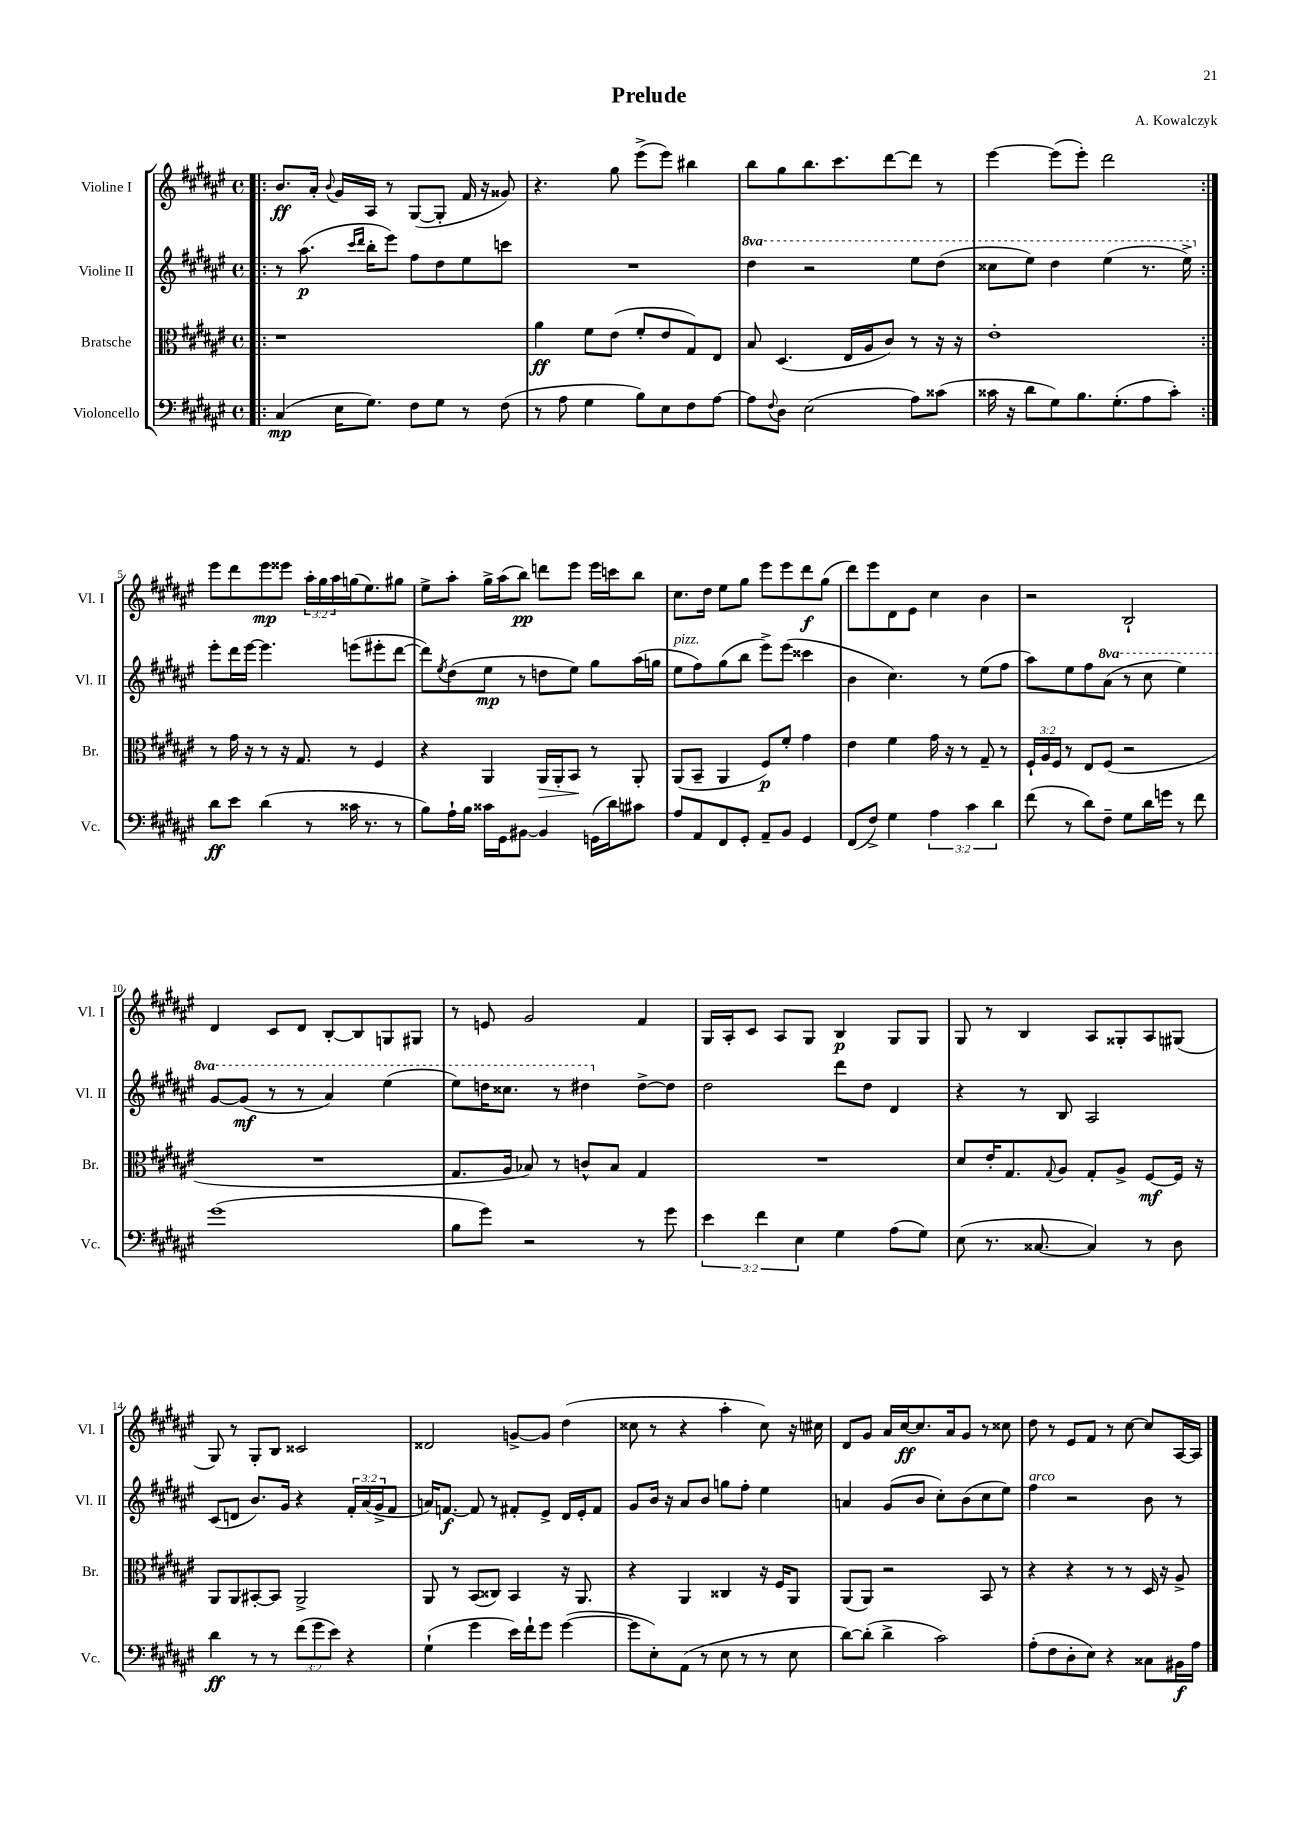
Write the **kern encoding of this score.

**kern	**dynam	**kern	**dynam	**kern	**dynam	**kern	**dynam
*part4	*part4	*part3	*part3	*part2	*part2	*part1	*part1
*staff4	*staff4	*staff3	*staff3	*staff2	*staff2	*staff1	*staff1
*I"Violoncello	*	*I"Bratsche	*	*I"Violine II	*	*I"Violine I	*
*I'Vc.	*	*I'Br.	*	*I'Vl. II	*	*I'Vl. I	*
*clefF4	*	*clefC3	*	*clefG2	*	*clefG2	*
*k[f#c#g#d#a#e#]	*	*k[f#c#g#d#a#e#]	*	*k[f#c#g#d#a#e#]	*	*k[f#c#g#d#a#e#]	*
*M4/4	*	*M4/4	*	*M4/4	*	*M4/4	*
*met(c)	*	*met(c)	*	*met(c)	*	*met(c)	*
=1!|:	=1!|:	=1!|:	=1!|:	=1!|:	=1!|:	=1!|:	=1!|:
(4C#/	mp	1r	.	8r	.	8.b/L	ff
.	.	.	.	(8.aa#\	p	.	.
.	.	.	.	.	.	16a#'/Jk	.
.	.	.	.	.	.	8qqb/	.
16E#\KL	.	.	.	.	.	16g#/LL	.
.	.	.	.	16qqccc#/LL	.	.	.
.	.	.	.	16qqddd#/JJ	.	.	.
8.G#\J)	.	.	.	16bb'\KL	.	16A#/JJ	.
.	.	.	.	8eee#\J)	.	8r	.
8F#\L	.	.	.	8ff#\L	.	([8G#/L	.
8G#\J	.	.	.	8dd#\	.	8G#'/J]	.
8r	.	.	.	8ee#\	.	16f#/	.
.	.	.	.	.	.	16r	.
(8F#\	.	.	.	8cccn\J	.	8g##X/)	.
=2	=2	=2	=2	=2	=2	=2	=2
8r	.	4a#\	ff	1r	.	4.r	.
8A#\	.	.	.	.	.	.	.
4G#\	.	8f#\L	.	.	.	.	.
.	.	(8e#\J	.	.	.	8gg#\	.
8B\L)	.	8f#'/L	.	.	.	(8eee#^\L	.
8E#\	.	8e#/	.	.	.	8eee#\J)	.
8F#\	.	8G#/)	.	.	.	4bb#X\	.
[8A#\J	.	8E#/J	.	.	.	.	.
=3	=3	=3	=3	=3	=3	=3	=3
*	*	*	*	*8va	*	*	*
8A#\L]	.	8B/	.	4ddd#\	.	8bb\L	.
8qqF#/	.	.	.	.	.	.	.
8D#\J	.	(4.D#/	.	.	.	8gg#\	.
(2E#\	.	.	.	2r	.	8.bb\	.
.	.	.	.	.	.	8.ccc#\	.
.	.	16E#/LL	.	.	.	.	.
.	.	16A#/J	.	.	.	.	.
.	.	8c#/J)	.	.	.	[8ddd#\	.
8A#\L)	.	8r	.	8eee#\L	.	8ddd#\J]	.
(8c##X\J	.	16r	.	(8ddd#\J	.	8r	.
.	.	16r	.	.	.	.	.
=4	=4	=4	=4	=4	=4	=4	=4
16c##X\	.	1e#'	.	8ccc##X\L	.	[4eee#\	.
16r	.	.	.	.	.	.	.
8d#\L	.	.	.	8eee#\J)	.	.	.
8G#\)	.	.	.	4ddd#\	.	(8eee#\L]	.
8.B\	.	.	.	.	.	8eee#'\J)	.
.	.	.	.	(4eee#\	.	2ddd#\	.
(8.G#'\	.	.	.	.	.	.	.
8A#\	.	.	.	8.r	.	.	.
8c##'\J)	.	.	.	.	.	.	.
.	.	.	.	16eee#^\)	.	.	.
!!LO:LB:g=z
=5:|!	=5:|!	=5:|!	=5:|!	=5:|!	=5:|!	=5:|!	=5:|!
*	*	*	*	*X8va	*	*	*
8d#\L	ff	8r	.	8eee#'\L	.	8eee#\L	.
8e#\J	.	16g#\	.	16ddd#\L	.	8ddd#\	.
.	.	16r	.	[16eee#\JJ	.	.	.
(4d#\	.	8r	.	4.eee#\]	.	8eee#\	mp
.	.	16r	.	.	.	8eee##X\J	.
.	.	8.G#/	.	.	.	.	.
8r	.	.	.	.	.	24aa#'\LL	.
.	.	.	.	.	.	24gg#\	.
.	.	.	.	.	.	24aa#\	.
16c##X\	.	8r	.	(8eeen\L	.	(16ggn\J	.
8.r	.	.	.	.	.	8.ee#\)	.
.	.	4F#/	.	8eee#X'\	.	.	.
8r	.	.	.	[8ddd#\J	.	8gg#X\J	.
=6	=6	=6	=6	=6	=6	=6	=6
8B\L)	.	4r	.	8ddd#\L])	.	8ee#^\L	.
.	.	.	.	8qee#/	.	.	.
16A#`\L	.	.	.	(8dd#\	.	8aa#'\J	.
16B\JJ	.	.	.	.	.	.	.
16c##X\LL	.	4AA#/	.	8ee#\J	mp	16gg#^\LL	.
16GG#\J	.	.	.	.	.	(16aa#\J	.
[8BB#X\J	.	.	.	8r	.	8bb\J)	pp
!	!	!	!LO:HP:b	!	!	!	!
4BB#/]	.	16AA#/LL	>	8ddn\L	.	8dddn\L	.
.	.	16AA#'/J	.	.	.	.	.
.	.	8BB/J	.	8ee#\J)	.	8eee#\J	.
(16GGn\LL	.	8r	]	8gg#\L	.	16eee#\LL	.
16d#\J)	.	.	.	.	.	16cccn\J	.
8c#X\J	.	8AA#'/	.	(16aa#\L	.	8bb\J	.
.	.	.	.	16ggn\JJ	.	.	.
=7	=7	=7	=7	=7	=7	=7	=7
!	!	!	!	!LO:TX:a:i:t=pizz.	!	!	!
8A#/L	.	(8AA#/L	.	8ee#\L	.	8.cc#\L	.
8AA#/	.	8BB~/J	.	8ff#\)	.	.	.
.	.	.	.	.	.	16dd#\Jk	.
8FF#/	.	4AA#/	.	(8gg#\	.	8ee#\L	.
8GG#'/J	.	.	.	8bb\J	.	8gg#\J	.
8AA#~/L	.	8F#/L)	p	8eee#^\L)	.	8eee#\L	.
8BB/J	.	8f#'/J	.	(8eee#\J	.	8eee#\	.
4GG#/	.	4g#\	.	4ccc##X\	.	8ddd#\	f
.	.	.	.	.	.	(8gg#\J	.
=8	=8	=8	=8	=8	=8	=8	=8
(8FF#/L	.	4e#\	.	4b\	.	8ddd#\L)	.
8F#^/J)	.	.	.	.	.	8eee#\	.
4G#\	.	4f#\	.	4.cc#\)	.	8d#\	.
.	.	.	.	.	.	8e#\J	.
6A#\	.	16g#\	.	.	.	4cc#\	.
.	.	16r	.	.	.	.	.
.	.	8r	.	8r	.	.	.
6c#\	.	.	.	.	.	.	.
.	.	8G#~/	.	(8ee#\L	.	4b\	.
6d#\	.	.	.	.	.	.	.
.	.	8r	.	8ff#\J	.	.	.
=9	=9	=9	=9	=9	=9	=9	=9
(8f#\	.	24F#`/LL	.	8aa#\L)	.	2r	.
.	.	24A#/	.	.	.	.	.
.	.	24F#/JJ	.	.	.	.	.
8r	.	8r	.	8ee#\	.	.	.
8d#\L)	.	8E#/L	.	8ff#\	.	.	.
*	*	*	*	*8va	*	*	*
8F#~\J	.	(8F#/J	.	(8aa#\J	.	.	.
8G#\L	.	2r	.	8r	.	2B`/	.
16d#\L	.	.	.	8ccc#\	.	.	.
16gn\JJ	.	.	.	.	.	.	.
8r	.	.	.	4eee#\)	.	.	.
8f#\	.	.	.	.	.	.	.
!!LO:LB:g=z
=10	=10	=10	=10	=10	=10	=10	=10
(1g#	.	1r	.	[8gg#/L	.	4d#/	.
.	.	.	.	(8gg#/J]	mf	.	.
.	.	.	.	8r	.	8c#/L	.
.	.	.	.	8r	.	8d#/J	.
.	.	.	.	4aa#/)	.	[8B'/L	.
.	.	.	.	.	.	8B/]	.
.	.	.	.	(4eee#\	.	8Gn/	.
.	.	.	.	.	.	8G#X/J	.
=11	=11	=11	=11	=11	=11	=11	=11
8B\L	.	8.G#/L	.	8eee#\L)	.	8r	.
8g#\J)	.	.	.	16dddn\K	.	8en/	.
.	.	16A#/Jk	.	8.ccc##X\J	.	.	.
2r	.	8B-X/)	.	.	.	2g#/	.
.	.	8r	.	8r	.	.	.
.	.	8cn^^/L	.	4ddd#X\	.	.	.
.	.	8B-/J	.	.	.	.	.
*	*	*	*	*X8va	*	*	*
8r	.	4G#/	.	[8dd#^\L	.	4f#/	.
8g#\	.	.	.	8dd#\J]	.	.	.
=12	=12	=12	=12	=12	=12	=12	=12
6e#\	.	1r	.	2dd#\	.	16G#/LL	.
.	.	.	.	.	.	16A#'/J	.
.	.	.	.	.	.	8c#/J	.
6f#\	.	.	.	.	.	.	.
.	.	.	.	.	.	8A#/L	.
6E#\	.	.	.	.	.	.	.
.	.	.	.	.	.	8G#/J	.
4G#\	.	.	.	8ddd#\L	.	4B/	p
.	.	.	.	8dd#\J	.	.	.
(8A#\L	.	.	.	4d#/	.	8G#/L	.
8G#\J)	.	.	.	.	.	8G#/J	.
=13	=13	=13	=13	=13	=13	=13	=13
(8E#\	.	8d#/L	.	4r	.	8G#/	.
8.r	.	16e#'/K	.	.	.	8r	.
.	.	8.G#/	.	.	.	.	.
.	.	.	.	8r	.	4B/	.
[8.C##X/	.	.	.	.	.	.	.
.	.	8qqG#/	.	.	.	.	.
.	.	8A#/J	.	8B/	.	.	.
4C##/])	.	8G#'/L	.	2A#/	.	8A#/L	.
.	.	8A#^/J	.	.	.	8G##X'/	.
8r	.	[8F#/L	mf	.	.	8A#/	.
8D#\	.	16F#/Jk]	.	.	.	(8G#X/J	.
.	.	16r	.	.	.	.	.
!!LO:LB:g=z
=14	=14	=14	=14	=14	=14	=14	=14
4d#\	ff	8AA#/L	.	(8c#/L	.	8G#/)	.
.	.	8AA#/	.	8dn/J	.	8r	.
8r	.	[8BB#X'/	.	8.b/L)	.	8G#'/L	.
8r	.	8BB#/J]	.	.	.	8B/J	.
.	.	.	.	16g#/Jk	.	.	.
(12f#\L	.	2AA#^/	.	4r	.	2c##X/	.
12g#\	.	.	.	.	.	.	.
12e#\J)	.	.	.	.	.	.	.
4r	.	.	.	24f#'/LL	.	.	.
.	.	.	.	(24a#/	.	.	.
.	.	.	.	24g#^/J	.	.	.
.	.	.	.	8f#/J	.	.	.
=15	=15	=15	=15	=15	=15	=15	=15
(4G#`\	.	8AA#/	.	16an/KL)	.	2d##X/	.
.	.	.	.	[8.fn/J	f	.	.
.	.	8r	.	.	.	.	.
4g#\	.	(8BB/L	.	8f/]	.	.	.
.	.	8C##X/J)	.	8r	.	.	.
16e#\LL)	.	4BB/	.	8f#X'/L	.	[8gn^/L	.
16f#`\J	.	.	.	.	.	.	.
8g#\J	.	.	.	8e#^/J	.	8g/J]	.
([4g#\	.	16r	.	16d#/LL	.	(4dd#\	.
.	.	8.AA#/	.	16e#'/J	.	.	.
.	.	.	.	8f#/J	.	.	.
=16	=16	=16	=16	=16	=16	=16	=16
8g#\L]	.	4r	.	8g#/L	.	8cc##X\	.
8E#'\)	.	.	.	16b/Jk	.	8r	.
.	.	.	.	16r	.	.	.
(8AA#\J	.	4AA#/	.	8a#/L	.	4r	.
8r	.	.	.	8b/J	.	.	.
8E#\	.	4C##X/	.	8ggn\L	.	4aa#'\	.
8r	.	.	.	8ff#'\J	.	.	.
8r	.	16r	.	4ee#\	.	8cc##\)	.
.	.	16F#/KL	.	.	.	.	.
8E#\	.	8AA#/J	.	.	.	16r	.
.	.	.	.	.	.	16cc#X\	.
=17	=17	=17	=17	=17	=17	=17	=17
[8d#\L)	.	(8AA#/L	.	4an/	.	8d#/L	.
(8d#'\J]	.	8AA#/J)	.	.	.	8g#/J	.
4d#^\	.	2r	.	(8g#/L	.	16a#/LL	.
.	.	.	.	.	.	[16cc#/J	ff
.	.	.	.	8b/J	.	8.cc#/]	.
2c#\)	.	.	.	8cc#'\L)	.	.	.
.	.	.	.	.	.	16a#/k	.
.	.	.	.	(8b\	.	8g#/J	.
.	.	8BB/	.	8cc#\	.	8r	.
.	.	8r	.	8ee#\J)	.	8cc##X\	.
=18	=18	=18	=18	=18	=18	=18	=18
!	!	!	!	!LO:TX:a:i:t=arco	!	!	!
(8A#'\L	.	4r	.	4ff#\	.	8dd#\	.
8F#\	.	.	.	.	.	8r	.
8D#'\	.	4r	.	2r	.	8e#/L	.
8E#\J)	.	.	.	.	.	8f#/J	.
4r	.	8r	.	.	.	8r	.
.	.	8r	.	.	.	[8cc#\	.
8C##X\L	.	16D#/	.	8b\	.	8cc#/L]	.
.	.	16r	.	.	.	.	.
16BB#X\L	f	8A#^/	.	8r	.	[16A#/L	.
16A#\JJ	.	.	.	.	.	16A#/JJ]	.
==	==	==	==	==	==	==	==
*-	*-	*-	*-	*-	*-	*-	*-
